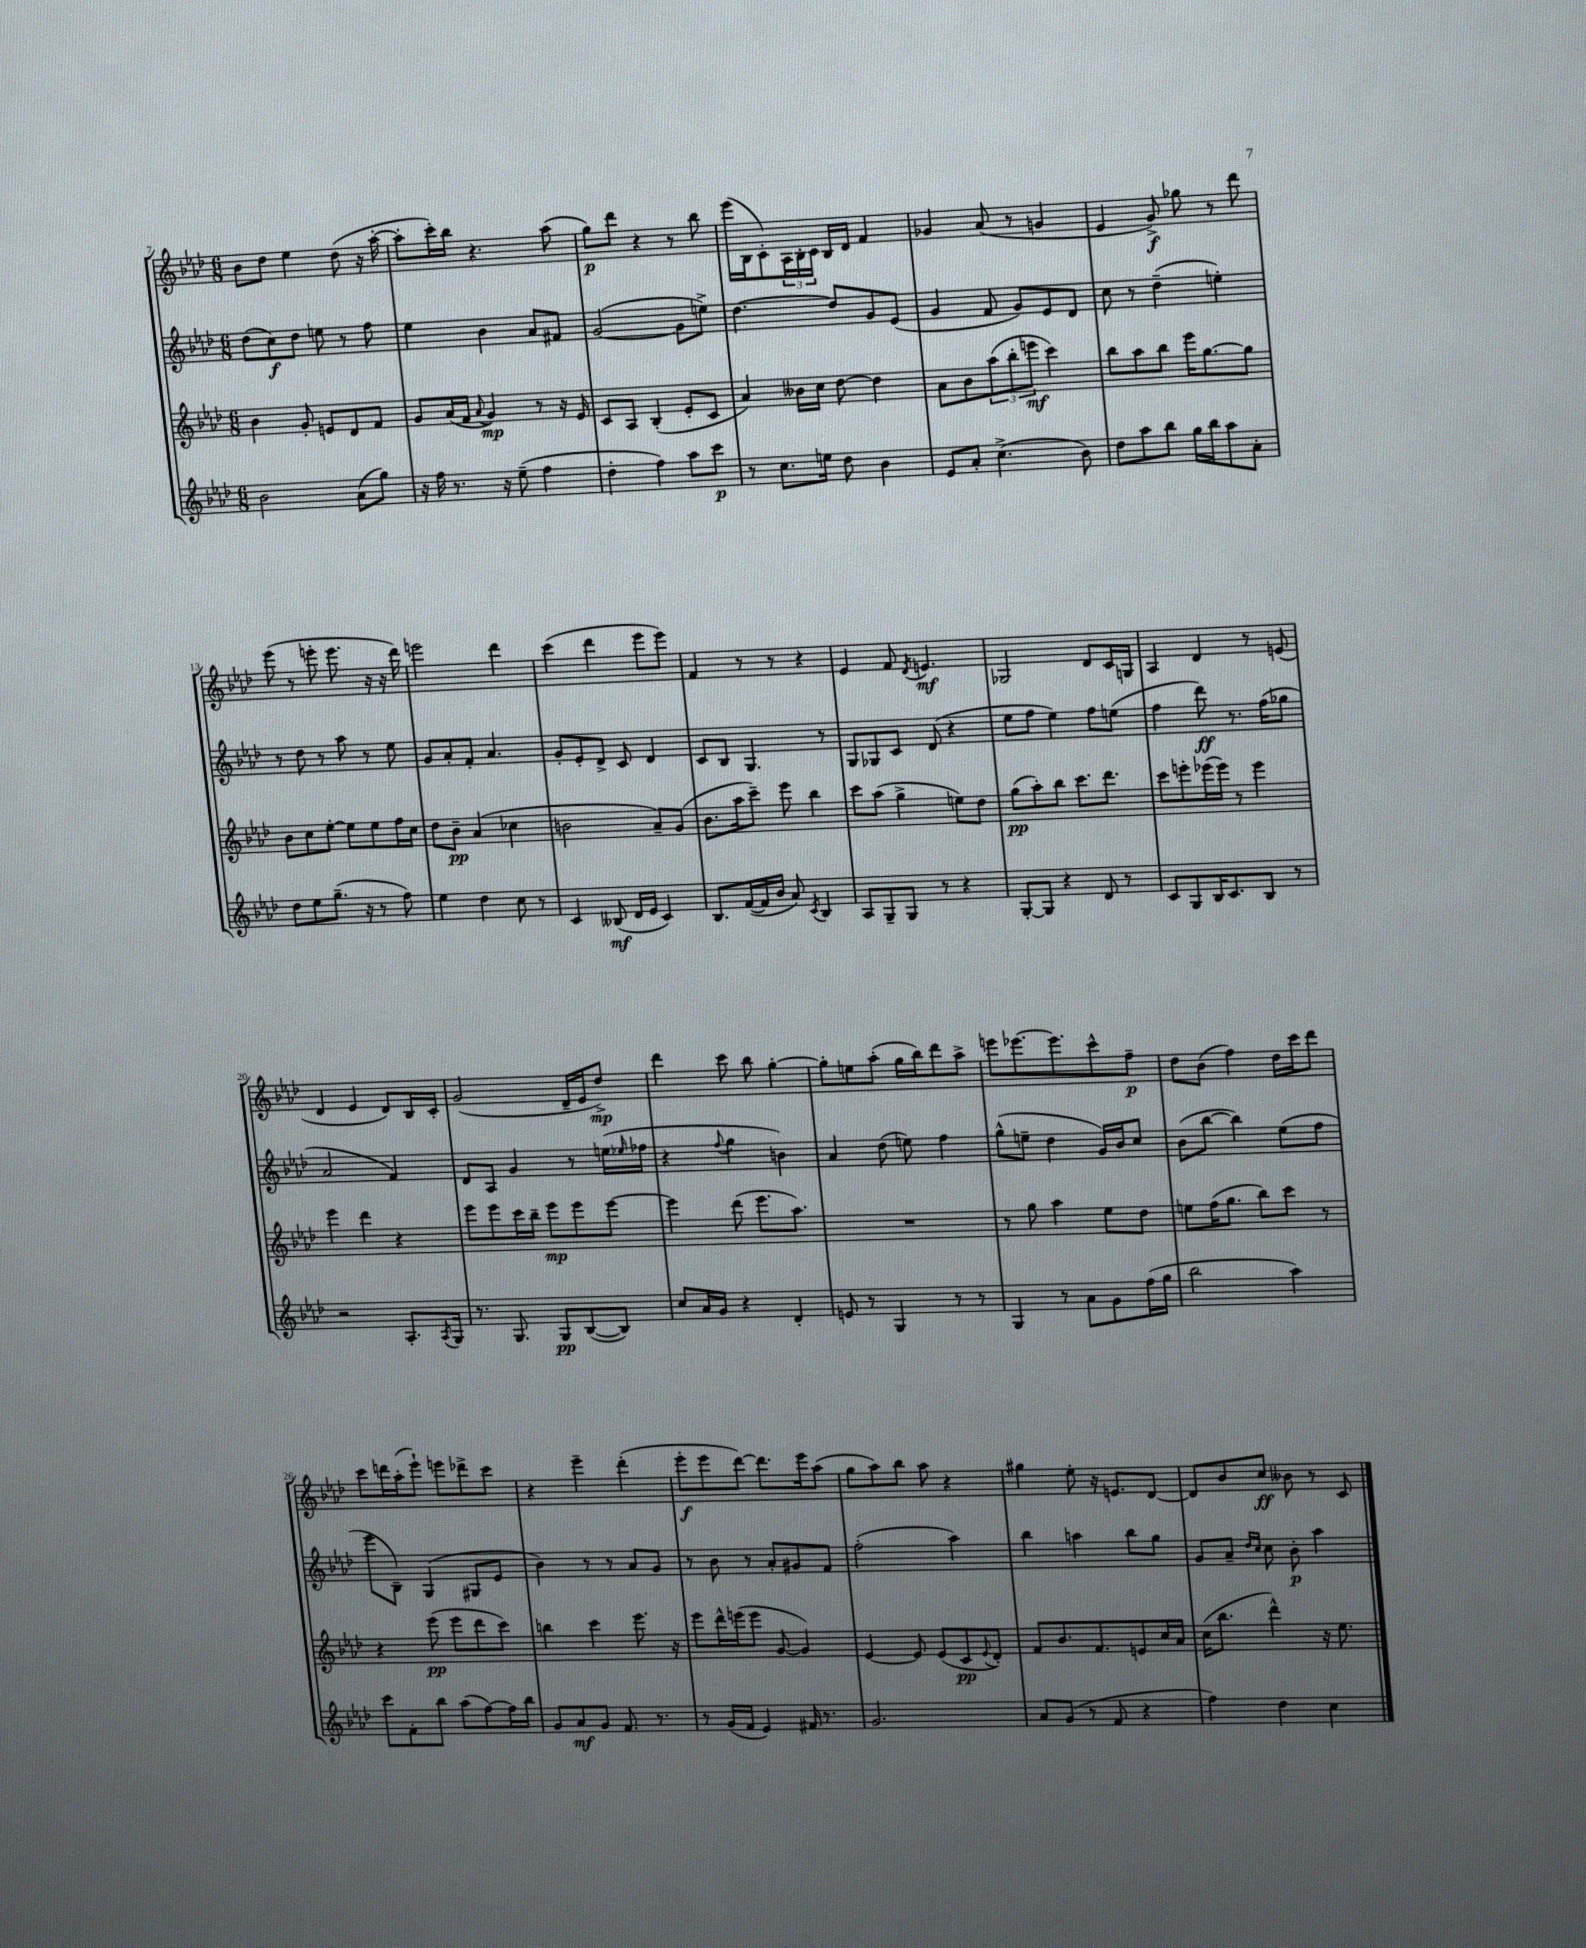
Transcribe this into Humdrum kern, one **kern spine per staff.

**kern	**kern	**kern	**kern
*staff4	*staff3	*staff2	*staff1
*clefG2	*clefG2	*clefG2	*clefG2
*k[b-e-a-d-]	*k[b-e-a-d-]	*k[b-e-a-d-]	*k[b-e-a-d-]
*M6/8	*M6/8	*M6/8	*M6/8
2b-	4b-	(8dd-	8b-
.	.	8cc)	8dd-
.	8g'	8dd-	4ee-
.	8e	8ee	.
(8a-	8d-	8r	(8dd-
8gg)	8f	8ff	16r
.	.	.	[16aa-'
=	=	=	=
16r	8g	4ee-	8aa-']
16ff	.	.	.
8.r	(16a-	.	16ccc')
.	16f	.	16bb-
.	8qqa-	.	.
.	4g)	4b-	4.r
16r	.	.	.
(8ee-~	.	.	.
4ff	8r	8a-	.
.	16r	8f#	(8aa-
.	16e-	.	.
=	=	=	=
4dd-'	8c	([2g	8gg)
.	8A-	.	8ddd-
4ff)	(4B-'	.	4r
8aa-	8e-'	8g]	8r
8ccc	8c	8ee^)	8bb-
=	=	=	=
8r	4a-)	[4.dd-	(16eee-
.	.	.	16B-
8.cc	.	.	8c')
.	16b--	.	24A-
.	.	.	24B-'
16ee	16cc	.	.
.	.	.	24c
8dd-	[8dd-	8dd-]	16B-
.	.	.	16d-
4b-	4dd-]	8g	4f
.	.	(8e-	.
=	=	=	=
8e-	8a-	4g	4g-
8a-'	8b-	.	.
(4.cc^	(12aa-	8f	(8a-
.	12bb-'	.	.
.	.	8g)	8r
.	12eee	.	.
.	4ccc)	8e-	4g
8b-)	.	8d-	.
=	=	=	=
8dd-	8bb-	8cc	4e-
8aa-	8aa-	8r	.
8bb-	8bb-	(4dd-~	8g^)
16gg	16eee-	.	8gg-
16bb-	[8.gg	.	.
8aa-	.	4ee')	8r
8a-'	8gg]	.	8ddd-
=	=	=	=
8dd-	8b-	8r	(8eee-
8ee-	8cc	8dd-	8r
(8.gg~	[8ee-'	8r	8eee'
.	8ee-]	8aa-	8.eee
16r	.	.	.
8r	8ee-	8r	.
.	.	.	16r
8ff)	16ff	8ee-	16r
.	16cc	.	16ddd-)
=	=	=	=
4ee-	8dd-	8g	2eee
.	8b-~	8a-'	.
4dd-	(4a-	8f'	.
.	.	4.a-	.
8cc	4cc-	.	4ddd-
8r	.	.	.
=	=	=	=
4c	2b	8g'	(4ccc
.	.	8e-'	.
(8B--	.	8d-^	4ddd-
16d-	.	8c	.
16e-	.	.	.
4c)	8a-~)	4d-	8eee-
.	(8g	.	8eee-)
=	=	=	=
8.B-	8.b-	8c	4f
.	.	8B-	.
([16f	16aa-	.	.
16f]	8ccc~)	4.G	8r
16b-	.	.	.
8a-)	8eee-	.	8r
8qc	.	.	.
4B-	4bb-	.	4r
.	.	8r	.
=	=	=	=
8A-	8ccc	8G	4e-
8G~	(8aa-	8G-	.
8G	4gg^	8c	8f
.	.	.	8qd-
8r	.	(8d-	4.e
4r	8ee)	4r	.
.	8dd-	.	.
=	=	=	=
[8G'	(8gg	8ee-	2G-
8G]	8aa-')	8ff	.
4r	8bb-	4ee-)	.
.	8.ccc	.	.
8d-	.	8ff	8d-
.	8.ddd-	.	.
8r	.	(8ee	16c
.	.	.	16G
=	=	=	=
8c	8ccc	4ff	4A-
8G	8eee'	.	.
16B-	(16eee-	8ddd-)	4d-
8.c	16eee-)	.	.
.	8r	8.r	.
8B-	4eee-	.	8r
.	.	(16ff	.
8r	.	8gg-	(8e
=	=	=	=
2r	4eee-	2a-	4d-
.	4ddd-	.	4e-
8.A-'	4r	4f)	8d-)
.	.	.	16B-
8qA-	.	.	.
16G	.	.	16c'
=	=	=	=
8.r	8eee-	8d-	(2g
.	8eee-	8A-	.
8.G	.	.	.
.	16ccc	4g	.
.	16bb-~	.	.
8G	8eee-	.	.
([8B-	8eee-	8r	16d-~
.	.	.	16e-
8B-])	[8eee-	(16ee	8dd-^)
.	.	16qqee-	.
.	.	16ff-	.
=	=	=	=
8cc	4eee-]	4r	4ddd-
16a-	.	.	.
16g	.	.	.
.	.	8qqff	.
4r	(8ddd-	4gg	8ccc
.	8.eee-	.	8bb-
4d-'	.	4b)	[4gg'
.	8.aa-)	.	.
=	=	=	=
8e	2.r	4a-	8gg']
8r	.	.	8ee
4G	.	(8dd-	(8aa-'
.	.	8ee)	16gg
.	.	.	16bb-)
8r	.	4ff	8ddd-
8r	.	.	8aa-^
=	=	=	=
4G	8r	(8gg^^	8eee
.	8gg	8ee~	[8.eee-
8r	4aa-	4dd-	.
.	.	.	8.eee-]
8a-	.	.	.
8g	8ee-	16g)	8ccc^^
.	.	16b-	.
(16ff	8dd-	8cc	8ff~
16gg	.	.	.
=	=	=	=
2bb-	8ee	(8b-	8dd-
.	(16ff	[8bb-	(8b-
.	8.gg	.	.
.	.	4bb-])	4ff)
.	8bb-)	.	.
4aa-)	8ccc	(8ee-	16dd-
.	.	.	16ccc
.	8r	8ff	8ddd-
=	=	=	=
8ccc	4r	8eee-	8ccc
8f'	.	8B-~)	16ddd
.	.	.	(16aa-'
8bb-	(8eee-	(4G	8eee-`)
(8aa-	8eee-	.	8eee
[8ff)	8ddd-	8G#	8ddd-^
16ff]	8ccc)	8e-	8ccc
16bb-	.	.	.
=	=	=	=
8g	4bb	4b-)	4r
8a-	.	.	.
8g	4ccc	8r	4eee-~
8.f	.	8r	.
.	8.eee-	8a-	(4ddd-'
8.r	.	.	.
.	.	8g	.
.	16r	.	.
=	=	=	=
8r	8eee-	8r	8eee-'
(16g	16ddd-^^	8b-	8eee-
16f	(16eee	.	.
4e-)	8eee	8r	[8ddd-)
.	[8g	8a-'	8.ddd-]
16f#	4g])	8g#	.
8.r	.	.	16eee-
.	.	8f	(8aa-
=	=	=	=
2.g	[4e-	(2ff'	8gg
.	.	.	8aa-)
.	8e-]	.	8bb-
.	(8e-	.	8aa-
.	8c	4aa-)	4r
.	8qqe-	.	.
.	8d-')	.	.
=	=	=	=
8a-	8f	4bb-	4gg#
(8g	8.b-	.	.
8r	.	4aa	8ee-'
.	8.f	.	.
8f	.	.	16r
.	.	.	8.e
4r	8e	8bb-	.
.	16cc	8gg	[8d-
.	16a-	.	.
=	=	=	=
4ff)	(16cc	8g	8d-]
.	8.bb-	.	.
.	.	8a-~	8b-
.	.	16qqdd-	.
.	.	16qqcc	.
4dd-	4ddd-^^)	8cc	8cc
.	.	8b-'	8b--
4cc	16r	4aa-	8r
.	8.ee-	.	.
.	.	.	8c
==	==	==	==
*-	*-	*-	*-
